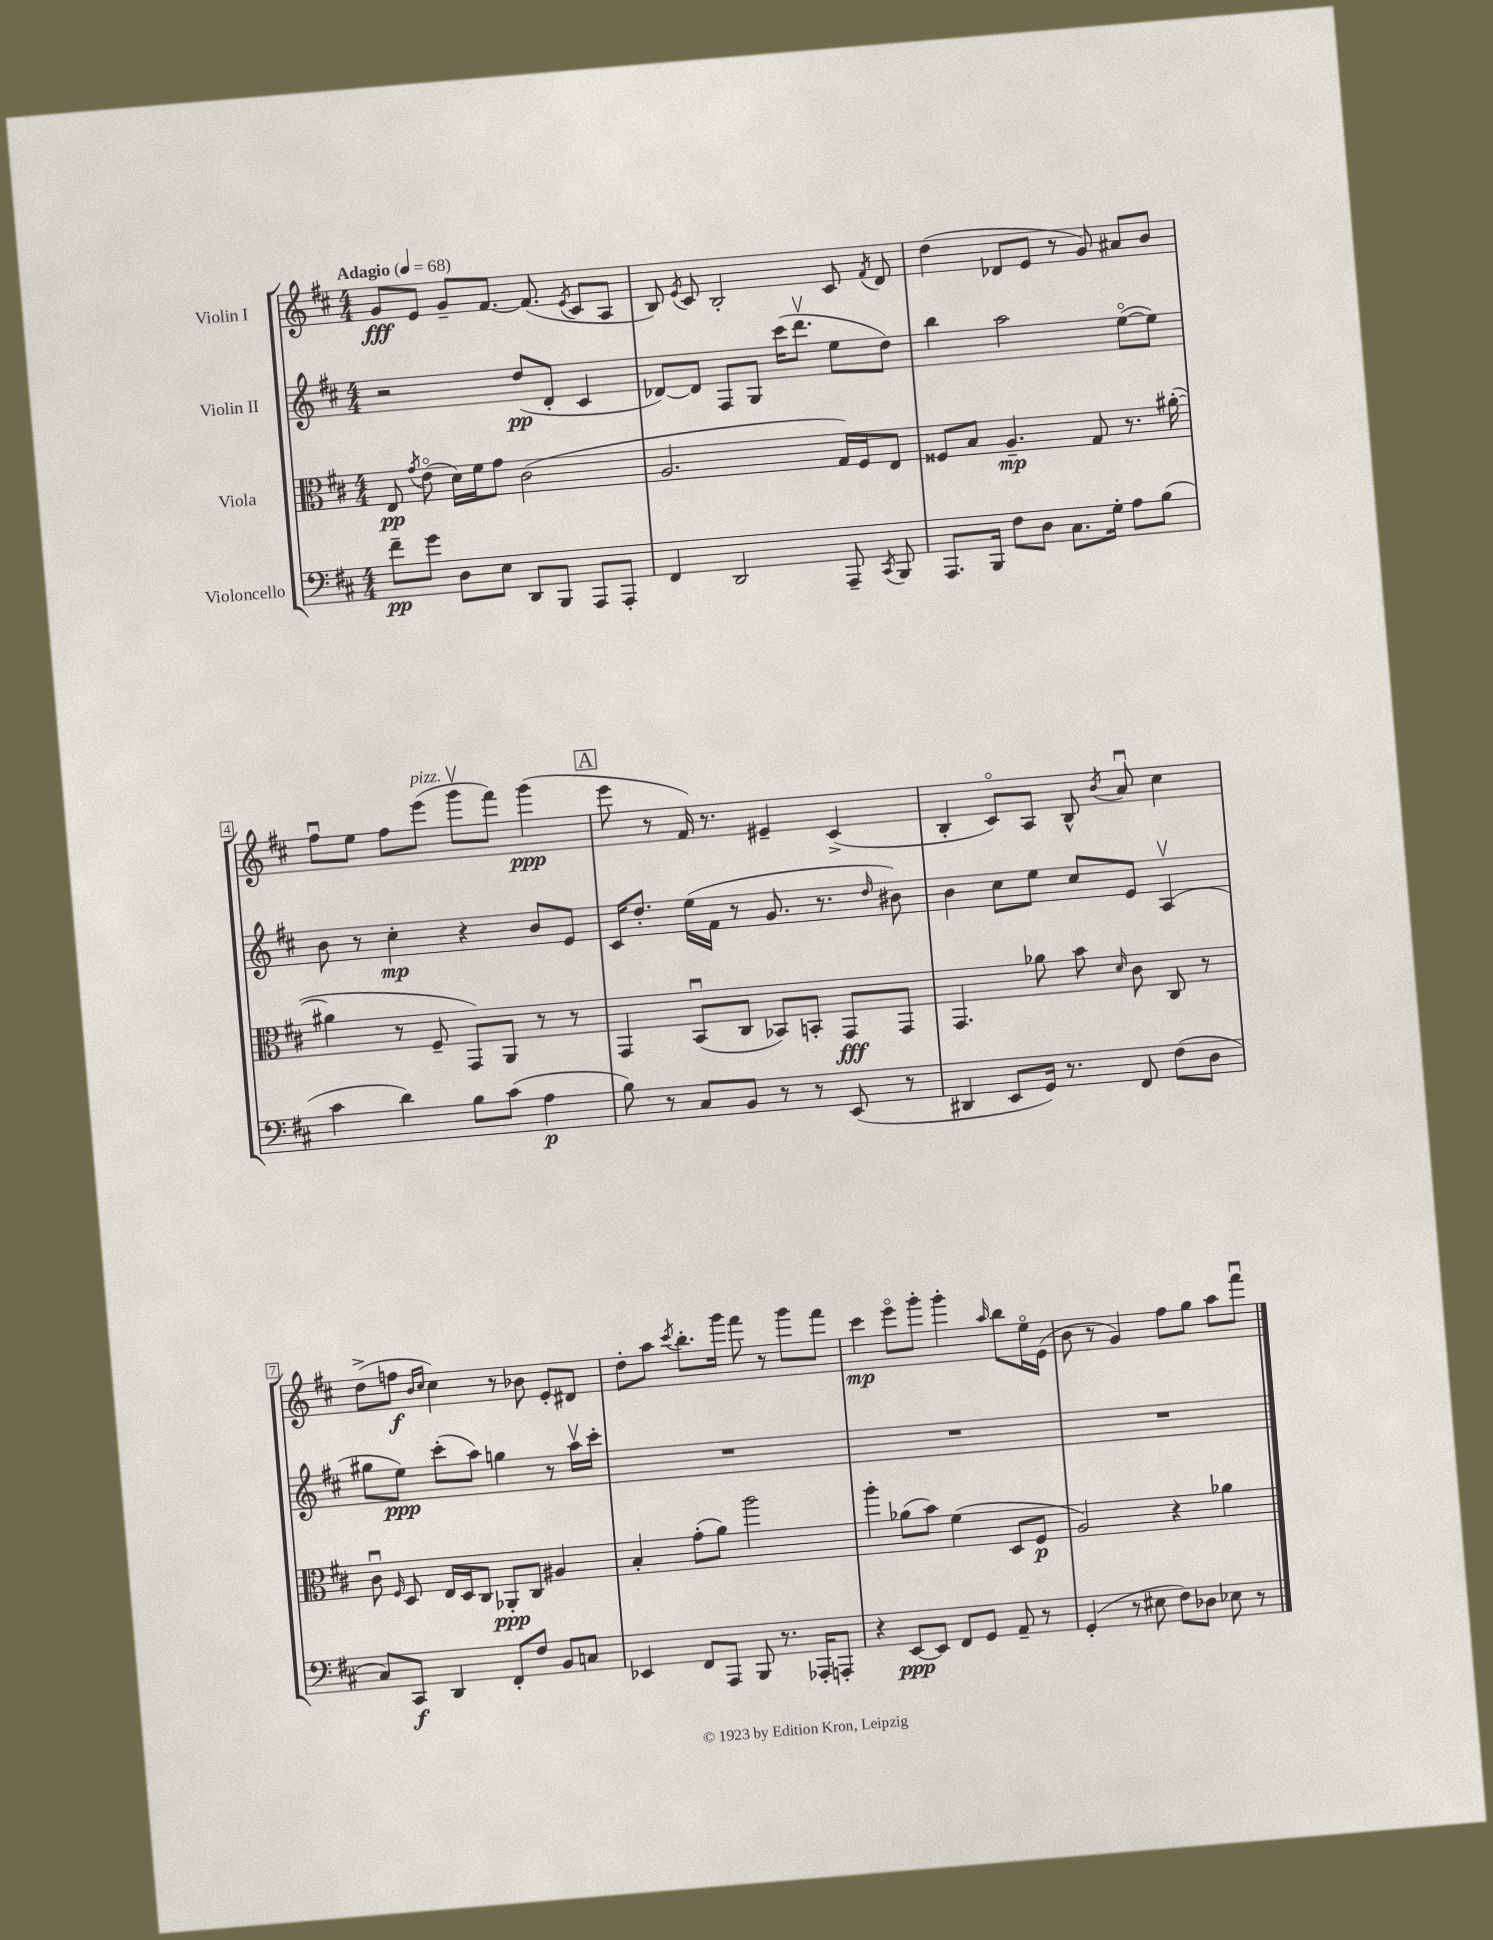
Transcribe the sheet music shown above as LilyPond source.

<<
\new StaffGroup <<
\new Staff = "s0" \with { instrumentName = "Violin I" } {
    \clef treble \key d \major \numericTimeSignature \time 4/4 \tempo "Adagio" 4 = 68
    \autoBeamOff g'8[\fff e'8] g'8[-- fis'8.]~ fis'8.( \acciaccatura { e'8 } cis'8[ a8] |
    b8) \acciaccatura { e'8 } cis'8 b2-. cis'8 \acciaccatura { fis'8 } d'8 |
    d''4( des'8[ e'8] r8 g'8) ais'8[ b'8] |
    fis''8[\downbow e''8] fis''8[ e'''8]^\markup { \italic "pizz." }( g'''8[\upbow fis'''8]) g'''4\ppp( |
    \mark \markup { \box "A" } e'''8 r8 fis'16) r8. eis'4-- cis'4->( |
    b4-. cis'8[\flageolet) a8] b8-^ \acciaccatura { b'8 } a'8\downbow cis''4 |
    d''8[->( f''8]\f \grace { b'16[ cis''16] } cis''4) r8 bes'8 e'8[-. dis'8] |
    d''8[-. a''8] \acciaccatura { cis'''8 } b''8.[-. g'''16] fis'''8 r8 g'''8[ fis'''8] |
    cis'''4\mp e'''8[\flageolet g'''8]-. g'''4-. \grace { a''16 } b''8[ e''16\flageolet e'16]( |
    b'8 r8 g'4) fis''8[ g''8] a''8[ fis'''8]\downbow \bar "|." |
}
\new Staff = "s1" \with { instrumentName = "Violin II" } {
    \clef treble \key d \major \numericTimeSignature \time 4/4
    \autoBeamOff r2 d''8[\pp( d'8]-. cis'4 |
    des'8[~) des'8] fis8[ g8] cis'''16[( d'''8.]\upbow e''8[ d''8]) |
    b''4 a''2 e''8[~\flageolet( e''8]) |
    b'8 r8 cis''4-.\mp r4 b'8[ e'8] |
    \mark \markup { \box "A" } cis'16[ d''8.]-. e''16[( fis'16] r8 g'8. r8. \grace { d''16 } bis'8) |
    b'4 cis''8[ e''8] cis''8[ e'8] a4\upbow( |
    gis''8[ e''8]\ppp) cis'''8[-.( a''8]) g''4 r8 a''16[\upbow cis'''16]-. |
    R1 |
    R1 |
    R1 \bar "|." |
}
\new Staff = "s2" \with { instrumentName = "Viola" } {
    \clef alto \key d \major \numericTimeSignature \time 4/4
    \autoBeamOff e8\pp \acciaccatura { g'8 } e'8\flageolet( d'16[) fis'16 g'8] cis'2( |
    a2. g16[) fis16 e8] |
    fisis8[ b8] a4.--\mp g8 r8. ais'16~-.( |
    ais'4 r8 fis8-- g,8[) a,8] r8 r8 |
    \mark \markup { \box "A" } g,4 b,8[\downbow( cis8] bes,8[) b,8]-. g,8[\fff g,8] |
    g,4. aes'8 b'8 \grace { d'16 } cis'8 cis8 r8 |
    cis'8\downbow \grace { fis16 } d8 e16[ d16 cis8] aes,8[-.\ppp cis8] ais4 |
    b4-. g'8[-.( a'8]) a''2 |
    a''4-. aes'8[( b'8]) fis'4( d8[ fis8]\p |
    a2) r4 aes'4 \bar "|." |
}
\new Staff = "s3" \with { instrumentName = "Violoncello" } {
    \clef bass \key d \major \numericTimeSignature \time 4/4
    \autoBeamOff fis'8[--\pp g'8] d8[ e8] d,8[ b,,8] a,,8[ a,,8]-. |
    fis,4 d,2 a,,8-- \acciaccatura { cis,8 } b,,8 |
    a,,8.[ b,,16] fis8[ d8] cis8.[ g16]-. a8[ b8]( |
    cis'4 d'4) b8[ cis'8]( a4\p |
    \mark \markup { \box "A" } b8) r8 cis8[ b,8] r8 r8 e,8( r8 |
    dis,4 e,8[ g,16]) r8. fis,8 fis8[( d8] |
    cis8[) cis,8]\f d,4 fis,8[-. fis8] b,8[ c8] |
    ees,4 fis,8[ a,,8] b,,8 r8. aes,,16[-. a,,8]-. |
    r4 e,8[~\ppp e,8] fis,8[ g,8] a,8-- r8 |
    g,4-.( r8 eis8 fis8[) des8] ees8 r8 \bar "|." |
}
>>
>>
\layout { \context { \Score \override BarNumber.stencil = #(make-stencil-boxer 0.1 0.3 ly:text-interface::print) } }
